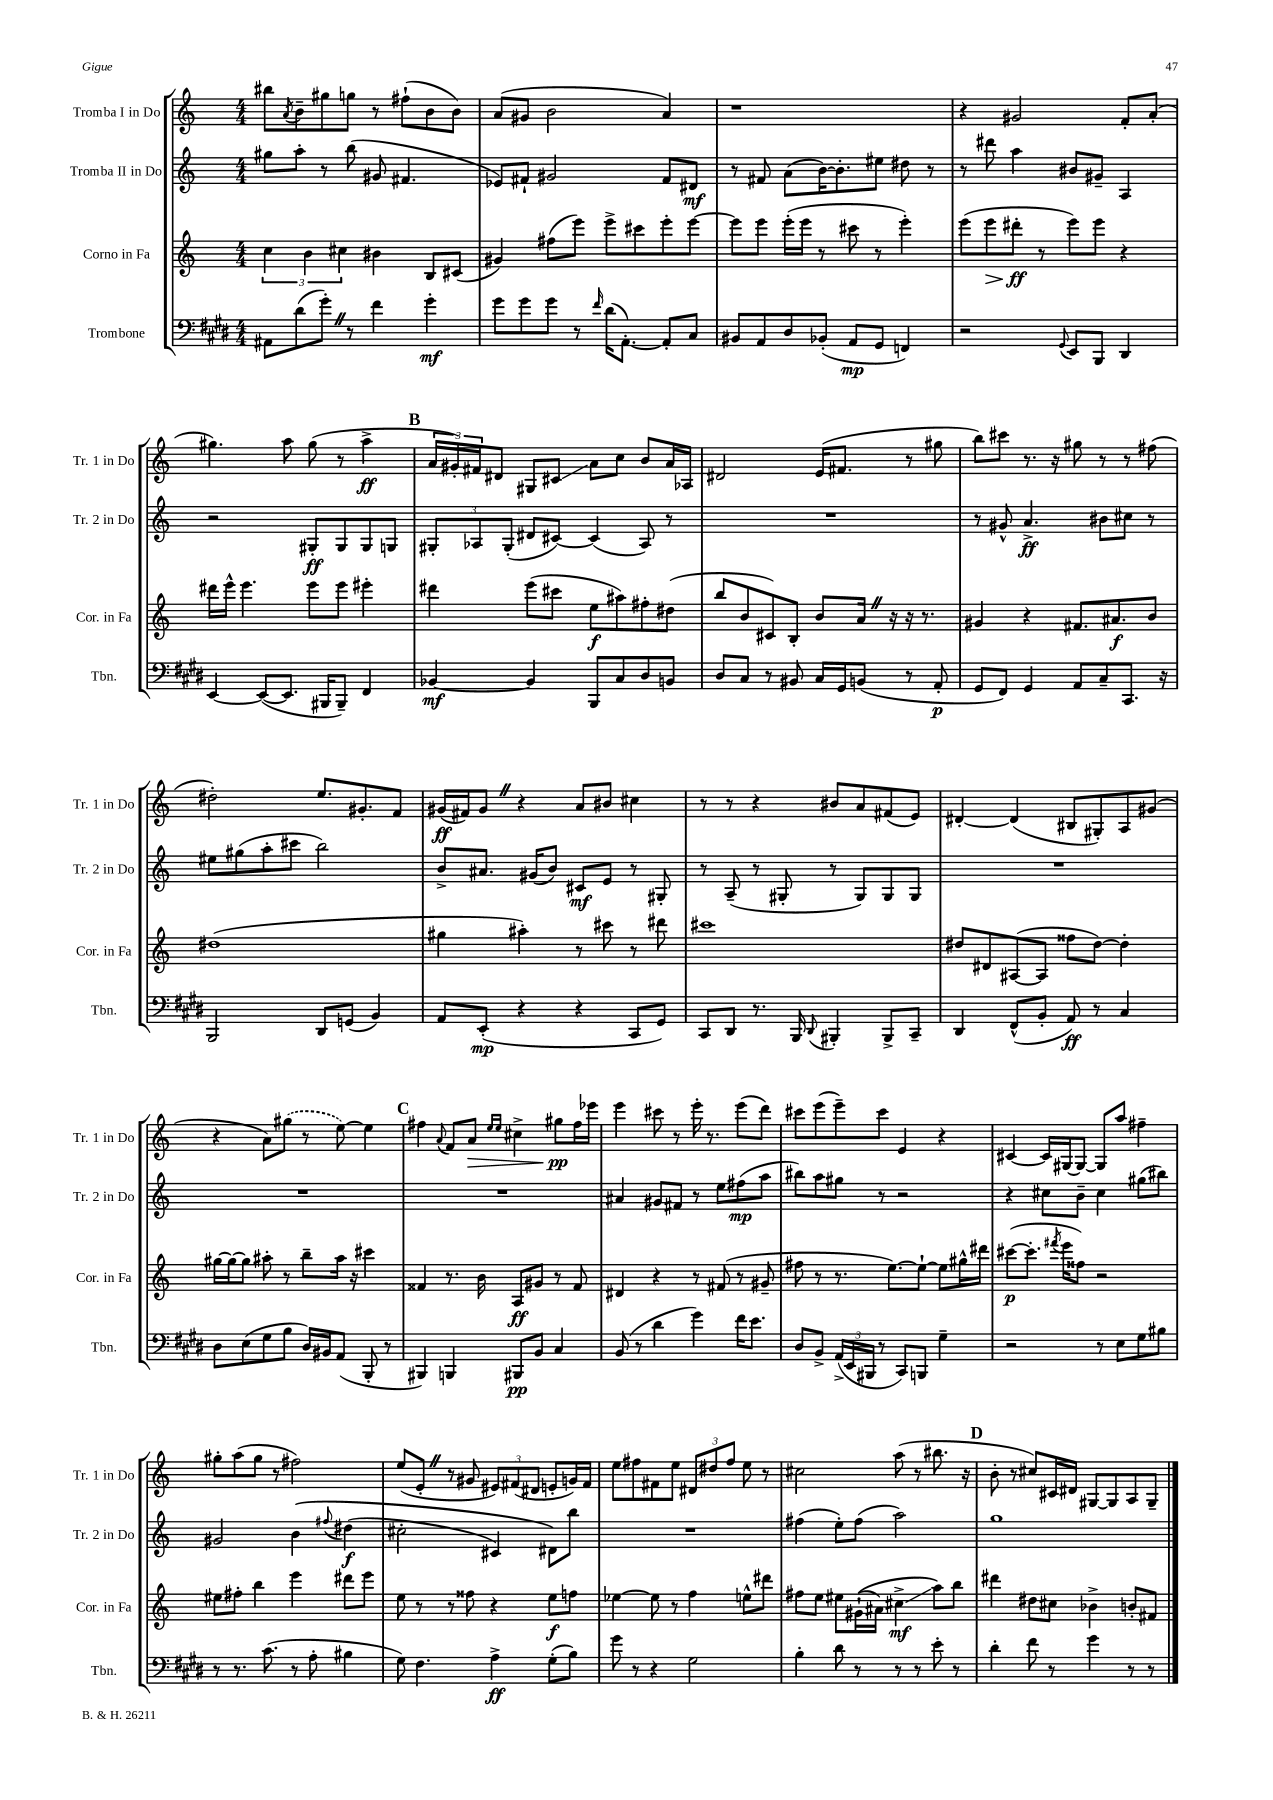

**kern	**kern	**kern	**kern
*staff4	*staff3	*staff2	*staff1
*clefF4	*clefG2	*clefG2	*clefG2
*k[f#c#g#d#]	*k[]	*k[]	*k[]
*M4/4	*M4/4	*M4/4	*M4/4
8AA#	6cc	8gg#	8bb#
.	.	.	8qa
(8d#	.	8aa'	8b~
.	6b	.	.
8g#')	.	8r	8gg#
.	6cc#	.	.
8r	.	(8bb	8gg
4f#	4b#	8g#	8r
.	.	4.f#	(8ff#`
4g#'	8B	.	8b
.	(8c#	.	8b)
=	=	=	=
8g#	4g#)	8e-)	(8a
8g#	.	8f#`	8g#
8g#	(8ff#	2g#	2b
8r	8eee)	.	.
16qqf#	.	.	.
(16d#	8eee^	.	.
[8.AA')	.	.	.
.	8ccc#	.	.
8AA']	8eee'	8f#	4a)
8C#	[8eee	8d#	.
=	=	=	=
8BB#	8eee]	8r	1r
8AA	8eee	8f#	.
8D#	(16eee'	(8a	.
.	16eee	.	.
(8BB-'	8r	[16b)	.
.	.	8.b']	.
8AA	8ccc#	.	.
8GG#	8r	8ee#	.
4FF)	4eee')	8dd#	.
.	.	8r	.
=	=	=	=
2r	(8eee	8r	4r
.	8eee	8ddd#	.
.	8ddd#'	4aa	2g#
.	8r	.	.
8qqGG#	.	.	.
8EE	8eee)	8b#	.
8BBB	8eee	8g#~	.
4DD#	4r	4A	8f'
.	.	.	(8a'
=	=	=	=
[4EE	16ddd#	2r	4.gg#)
.	16eee^^	.	.
.	4.eee	.	.
(8EE_	.	.	.
8.EE]	.	.	8aa
.	8eee	8G#'	(8gg#
16BBB#	.	.	.
8BBB#~)	8eee	8G#	8r
4FF#	4eee#'	8G#	4aa^
.	.	8G	.
=	=	=	=
[4BB-	4ddd#	12G#'	24a
.	.	.	24g#')
.	.	12A-	24f#
.	.	.	8d#
.	.	(12G#'	.
4BB-]	(8eee	8d#	8G#
.	8ccc#	[8c#)	8c#
8BBB	8ee	(4c#]	8a
8C#	8aa#)	.	8cc
8D#	8ff#'	8A-)	8b
8BB	(8dd#	8r	16a
.	.	.	16A-
=	=	=	=
8D#	8bb	1r	2d#
8C#	8b	.	.
8r	8c#)	.	.
8BB#	8B'	.	.
16C#	8b	.	(16e
16GG#	.	.	8.f#
(8BB	16a	.	.
.	16r	.	.
8r	16r	.	8r
.	8.r	.	.
8AA'	.	.	8gg#
=	=	=	=
8GG#	4g#	8r	8bb)
8FF#)	.	8g#^^	8ccc#
4GG#	4r	4.a^	8.r
.	.	.	16r
8AA	8.f#	.	8gg#
8C#~	.	8b#	8r
.	8.a#	.	.
8.CC#	.	8cc#	8r
.	8b	8r	(8ff#
16r	.	.	.
=	=	=	=
2BBB	(1dd#	8ee#	2dd#')
.	.	(8gg#	.
.	.	8aa'	.
.	.	8ccc#	.
8DD#	.	2bb)	8.ee
(8GG	.	.	.
.	.	.	8.g#'
4BB)	.	.	.
.	.	.	8f
=	=	=	=
8AA	4gg#	8b^	(16g#
.	.	.	16f#)
(8EE'	.	8.a#	8g#
4r	4aa#')	.	4r
.	.	(16g#	.
.	.	8b)	.
4r	8r	8c#	8a
.	8ccc#	8e	8b#
8CC#	8r	8r	4cc#
8GG#)	8ddd#	8G#'	.
=	=	=	=
8CC#	1ccc#	8r	8r
8DD#	.	(8A~	8r
8.r	.	8r	4r
.	.	8G#'	.
16BBB	.	.	.
8qqDD#	.	.	.
4BBB#'	.	8r	8b#
.	.	8G#)	8a
8BBB#^	.	8G#	(8f#
8CC#~	.	8G#	8e)
=	=	=	=
4DD#	8dd#	1r	[4d#'
.	8d#	.	.
(8FF#^^	([8A#	.	(4d#]
8BB'	8A#]	.	.
8AA)	8ff##	.	8B#
8r	[8dd#)	.	8G#')
4C#	4dd#']	.	8A
.	.	.	(8g#
=	=	=	=
8D#	[16gg#	1r	4r
.	16gg#_	.	.
(8E	8gg#]	.	.
8G#	8aa#'	.	8a)
8B	8r	.	(8gg#
16D#)	8bb~	.	8r
16BB#	.	.	.
(8AA	16aa#	.	[8ee)
.	16r	.	.
8BBB'	4ccc#	.	4ee]
8r	.	.	.
=	=	=	=
4BBB#)	4f##	1r	4ff#
.	.	.	8qqa
4BBB	8.r	.	8f
.	.	.	8a
.	16b	.	.
.	.	.	16qqee
.	.	.	16qqee
8BBB#	8A	.	4cc#^
8BB	8g#	.	.
4C#	8r	.	8gg#
.	8f##	.	16ff#
.	.	.	16eee-
=	=	=	=
(8BB	4d#	4a#	4eee
8r	.	.	.
4d#	4r	8g#	8ccc#
.	.	8f#	8r
4g#)	8r	8r	16eee'
.	.	.	8.r
.	(8f#	8ee	.
16f#	8r	(8ff#	(8eee
8.e	.	.	.
.	8g#~	8aa	8ddd)
=	=	=	=
8D#	8ff#	8bb#)	8ccc#
8BB^	8r	8aa	(8eee
(24AA^	8.r	8gg#	8eee~)
24EE	.	.	.
24BBB#	.	.	.
8r	.	8r	8ccc#
.	[8.ee)	.	.
8CC#)	.	2r	4e
8BBB	8ee`_	.	.
4G#~	8ee]	.	4r
.	16gg#^^	.	.
.	16ddd#	.	.
=	=	=	=
2r	([8ccc#	4r	[4c#
.	8.ccc#']	.	.
.	.	8cc#	16c#]
.	8qfff#	.	.
.	16eee	.	[16G#
.	8ff##)	8b~	8G#_
8r	2r	4cc#	8G#]
8E	.	.	8aa
8G#	.	(8gg#	4ff#~
8B#	.	8bb#)	.
=	=	=	=
8r	8ee#	2g#	8gg#'
8.r	8ff#'	.	(8aa
.	4bb	.	8gg#
(8.c#	.	.	.
.	.	.	8r
8r	4eee	&(4b	2ff#)
8A'	.	.	.
.	.	8qqff#	.
4B#	8ddd#	(4dd#	.
.	8eee	.	.
=	=	=	=
8G#)	8ee	2cc#'	(8ee
4.F#	8r	.	8e'
.	8r	.	8r
.	8ff##	.	8g#
4A^	4r	4c#)	12e#)
.	.	.	(12f#
.	.	.	12d#
(8G#'	8ee	8d#&)	8e'
8B)	8ff	8bb	16g)
.	.	.	16f#
=	=	=	=
8g#	[4ee-	1r	8ee
8r	.	.	8ff#
4r	8ee-]	.	8f#
.	8r	.	8ee
2G#	4ff	.	12d#
.	.	.	12dd#
.	.	.	12ff#
.	8ee^^	.	8ee
.	8ddd#	.	8r
=	=	=	=
4B'	8ff#	(4ff#	2cc#
.	8ee	.	.
8d#	8ee#	8ee')	.
8r	&((16g#`	(8ff#	.
.	16a#)	.	.
8r	4cc#^	2aa)	(8aa
8r	.	.	8r
8e'	8aa&)	.	8.bb#
8r	8bb	.	.
.	.	.	16r
=	=	=	=
4d#'	4ddd#	1gg	8b'
.	.	.	8r
8f#	8dd#	.	8cc#)
8r	8cc#	.	16c#
.	.	.	16d#
4g#	4b-^	.	[8G#
.	.	.	8G#]
8r	8b'	.	8A
8r	8f#	.	8G#~
==	==	==	==
*-	*-	*-	*-
